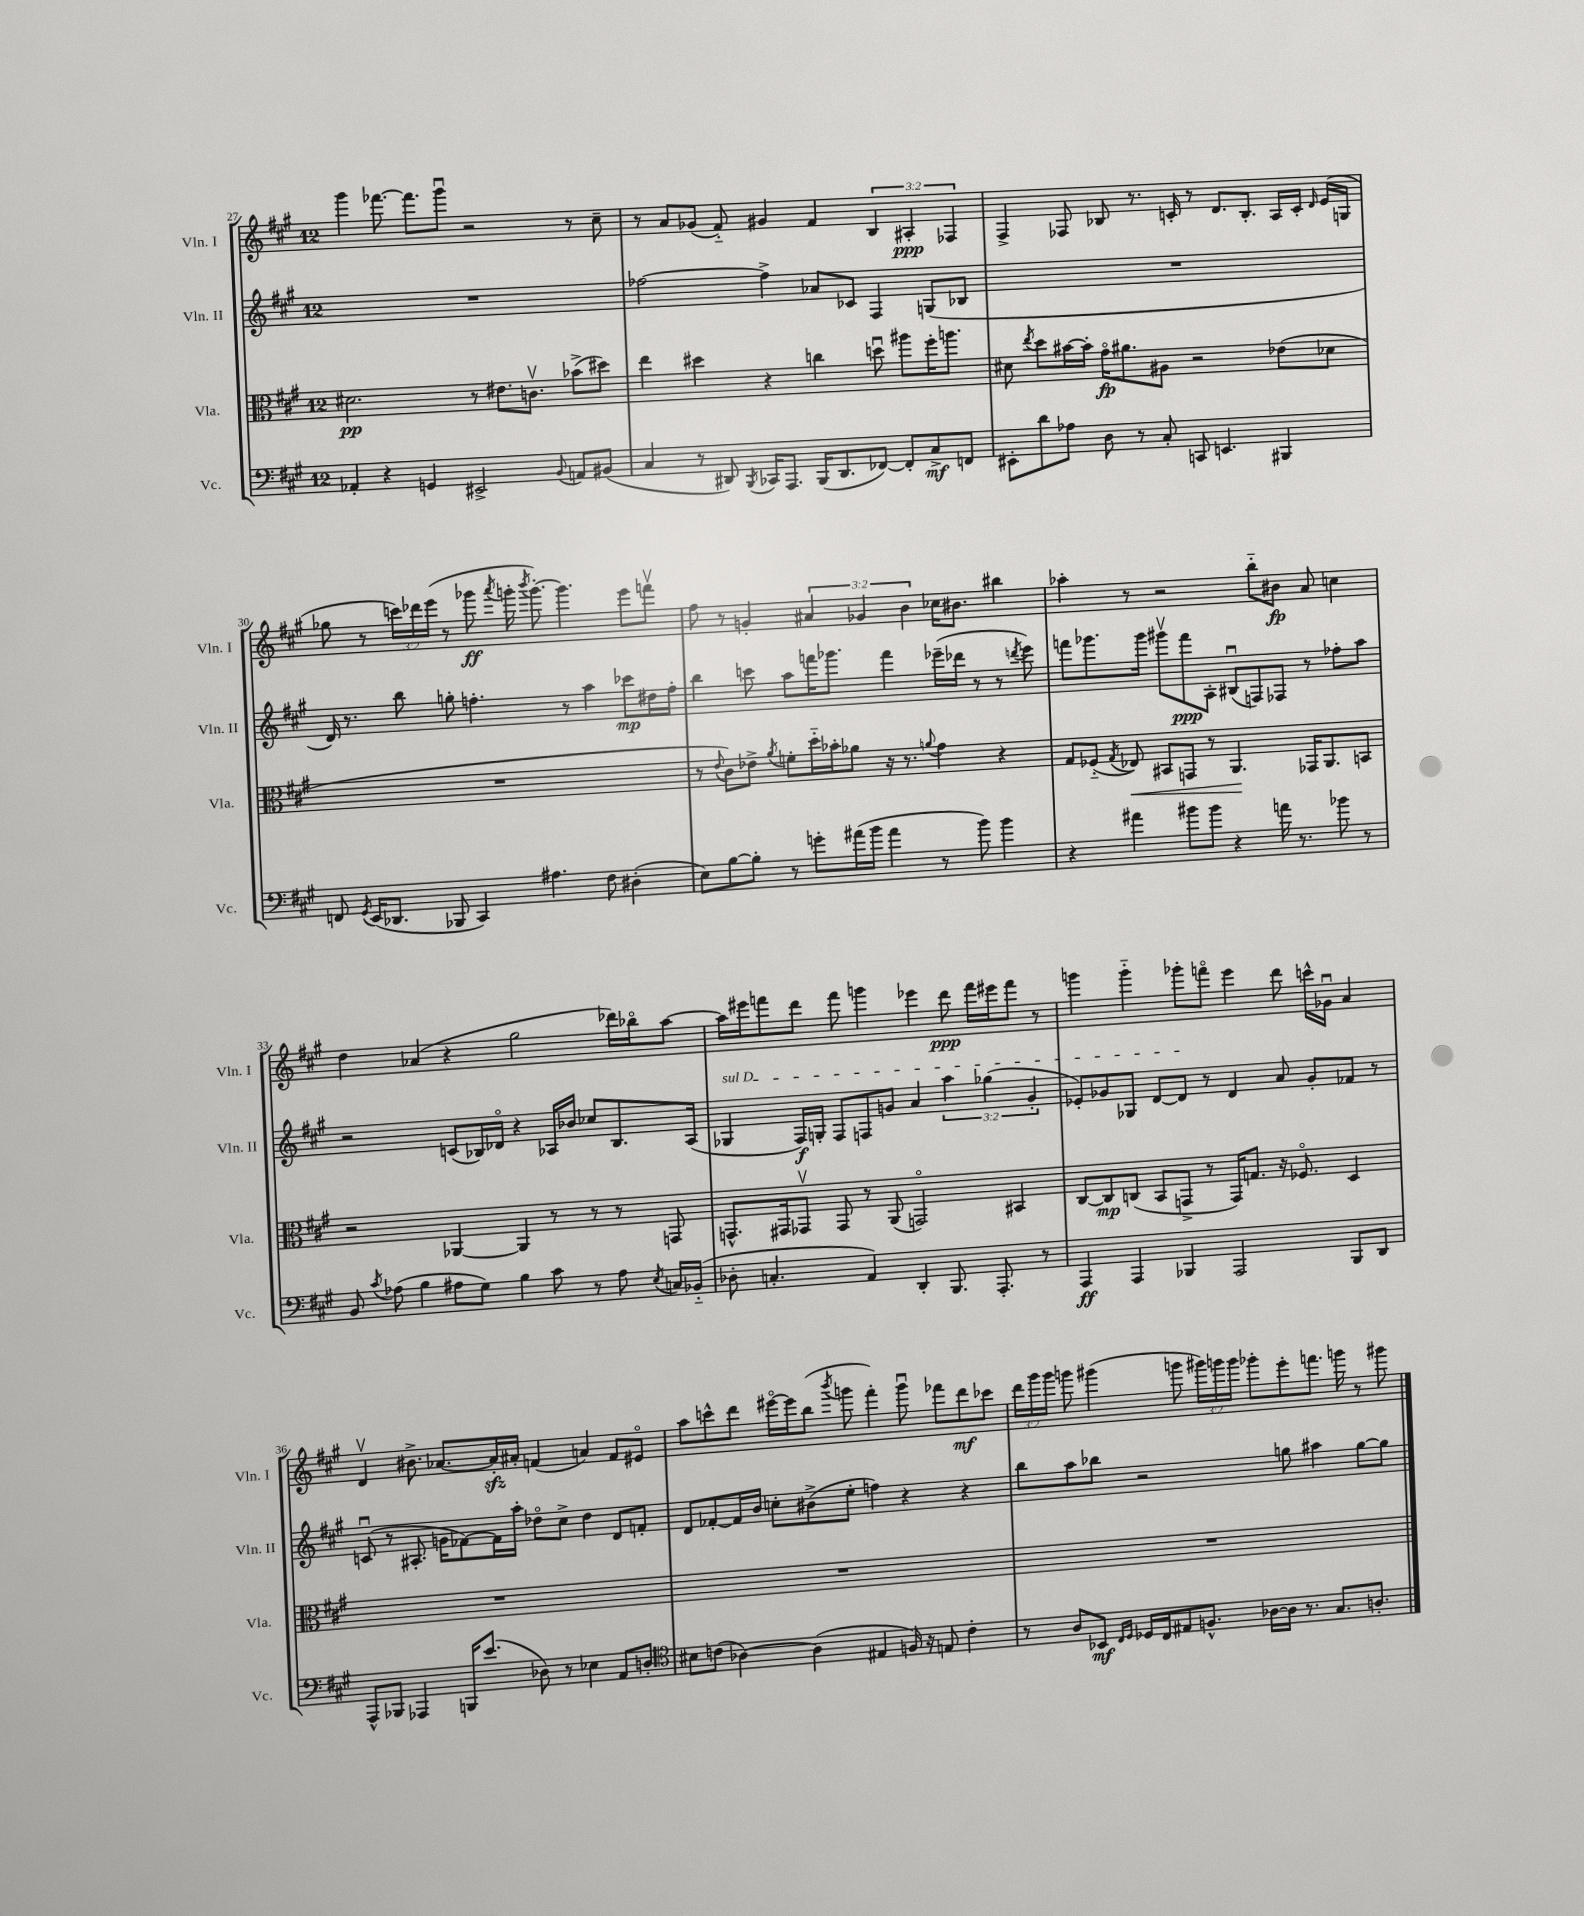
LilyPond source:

<<
\new StaffGroup <<
\new Staff = "s0" \with { instrumentName = "Vln. I" shortInstrumentName = "Vln. I" } {
    \clef treble \key a \major \once \override Staff.TimeSignature.style = #'single-digit \time 12/8 \override Staff.TupletNumber.text = #tuplet-number::calc-fraction-text
    \autoBeamOff gis'''4 fes'''8.~ fes'''8.[ gis'''8]\downbow r2 r8 cis''8-- |
    r8 a'8[ ges'8]( fis'8-_) gis'4 fis'4 \tuplet 3/2 { b4 ais4-.\ppp fes4 } |
    fis4-> fes8 bes8 r8. c'16-. r8 d'8.[ bes8.]-. a16[ c'16]-. \grace { d'16 } e'16[( g16] |
    ges''8 r8 \tuplet 3/2 { c'''16[) des'''16 e'''16]( } r8 ges'''8\ff \acciaccatura { a'''8 } g'''16-. \acciaccatura { b'''8 } g'''8.~-.) g'''4. e'''8[ f'''8]\upbow |
    fis''8 r8 g'4-. \tuplet 3/2 { ais'4 ges'4 b'4 } ces''16[ bis'8.] bis''4 |
    aes''4-. r8 r2 b''8[-_ bis'8]\fp a'8 c''4 |
    d''4 aes'4( r4 gis''2 des'''16[) bes''16\flageolet a''8]~ |
    a''16[ eis'''16 f'''8 d'''8] f'''8 g'''4 ees'''4 d'''8\ppp f'''16[ eis'''16 f'''8] r8 |
    g'''4 g'''4-_ ges'''8[-. f'''8]\flageolet e'''4 d'''8 c'''16[-^ ges'16]\downbow a'4 |
    d'4\upbow bis'8.-> aes'8.[~ aes'16-.\sfz ais'16]-. f'4( a'4) f'8[ eis'8]\flageolet |
    a''8[ c'''8-^ d'''8] eis'''16[~\flageolet eis'''16 b''8]( \acciaccatura { b'''8 } g'''8 fis'''4-.) g'''8\downbow fes'''8[ d'''8\mf ces'''8] |
    \tuplet 3/2 { d'''16[ gis'''16 gis'''16] } g'''8 gis'''4( g'''8 \tuplet 3/2 { gis'''16[) g'''16 g'''16] } ges'''8[-. e'''8-. f'''8.] g'''16 r8 gis'''8 \bar "|." |
}
\new Staff = "s1" \with { instrumentName = "Vln. II" shortInstrumentName = "Vln. II" } {
    \clef treble \key a \major \once \override Staff.TimeSignature.style = #'single-digit \time 12/8 \override Staff.TupletNumber.text = #tuplet-number::calc-fraction-text
    \autoBeamOff R1. |
    fes''2~ fes''4-> aes'8[ ces'8] fis4 g8[( bes8] |
    R1. |
    d'16) r8. b''8 g''8-. f''4.-. r8 a''4 ces'''8[\mp dis''16 f''16]-. |
    b''4 c'''8 a''8[ f'''16 ges'''8.] f'''4 ees'''16[--( des'''16] r8 r8 \acciaccatura { d'''8 } ees'''8) |
    f'''8[ ges'''8. ges'''16] gis'''8[\upbow f'''8\ppp a8]-. bis8[\downbow( f8) fes8] r8 fes''8[-. a''8] |
    r2 c'8[( bes16) des'16]\flageolet r4 aes16[ bes'16] ces''8[ bes8. aes16]( |
    \once \override TextSpanner.bound-details.left.text = \markup { \italic "sul D" } ges4\startTextSpan fis16[\f) g16]-. fis8[ f8 g'8] a'4 \tuplet 3/2 { a''4 ges''4( g'4-. } |
    ees'8[-.) ges'8 ges8] d'8[~ d'8]\stopTextSpan r8 d'4 a'8 ges'8[-. fes'8] r8 |
    c'8\downbow( r8 ais8.-. g'16[ fes'8~) fes'16 a''16]-. des''8[\flageolet cis''8]-> des''4 d'8[ f'8]-. |
    d'8[ fes'8~-. fes'16 b'16] c''8[-. bis'8->( e''8]-. f''4) r4 r4 |
    b''8[ a''8 bes''8] r2 g''8 ais''4 g''8[~ g''8] \bar "|." |
}
\new Staff = "s2" \with { instrumentName = "Vla." shortInstrumentName = "Vla." } {
    \clef alto \key a \major \once \override Staff.TimeSignature.style = #'single-digit \time 12/8
    \autoBeamOff dis'2.\pp r8 eis'8.[ c'8.]\upbow bes'8[->( dis''8]) |
    e''4 dis''4 r4 c''4 d''8\downbow ais''8[ fis''16-. a''8.] |
    dis'8 \acciaccatura { e''8 } d''8[ bis'16~ bis'16]-. gis'16[\flageolet\fp ais'8. ais8] r2 ees'8[( des'8] |
    R1. |
    r8 \appoggiatura { e'8 } cis'8[) ees'8]-> \acciaccatura { a'8 } f'8[-. d''16-_ bes'16-. aes'8] r16 r8. \appoggiatura { a'8 } gis'4 r4 |
    gis8[ fes8]-_( \acciaccatura { gis8 } ees8\<) bis,8[ g,8] r8 a,4.\! ges,16[ a,8. b,8] |
    r2 aes,4~ aes,4 r8 r8 r8 g,8 |
    g,8.[-^ gis,16 ges,8]\upbow ges,8 r8 a,8( g,2\flageolet) bis,4 |
    cis8[~ cis8\mp c8]( b,8[ g,8]-> r8 g,16[) g8.] r16 fes8.\flageolet d4 |
    R1. |
    R1. |
    R1. \bar "|." |
}
\new Staff = "s3" \with { instrumentName = "Vc." shortInstrumentName = "Vc." } {
    \clef bass \key a \major \once \override Staff.TimeSignature.style = #'single-digit \time 12/8
    \autoBeamOff aes,4-. r4 g,4 eis,2-> \appoggiatura { b,8 } a,8[ bis,8]( |
    cis4 r8 dis,8) \acciaccatura { b,,8 } ces,16[ a,,8.] b,,16[( dis,8. fes,8]~) fes,8[-. cis8->\mf f,8] |
    eis,8[-. d'8 aes8] d8 r8 cis8-. c,8 e,4. bis,,4 |
    f,8 \acciaccatura { gis,8 } e,16[( des,8.] bes,,8 cis,4) ais4. fis8 dis4-.( |
    e8[) b8~ b8]-. r8 g'8[-. ais'16( b'16] ais'4 r8 b'8) b'4 |
    r4 ais'4 bis'8[ bis'8] r4 a'16 r8. bes'8 r8 |
    b,8 \acciaccatura { cis'8 } aes8( b4 ais8[ gis8]) b4 cis'8 r8 ais8 \acciaccatura { e8 } c16[ bes,16]-_( |
    des8-. c4.-. a,4) d,4-. b,,8. a,,8.-. r8 |
    a,,4\ff a,,4 bes,,4 a,,2 bes,,8[ d,8] |
    a,,8[-^ bes,,8] aes,,4 b,,16[ e'8.]( des8) r8 ees4 a,8[ d8]-. |
    \clef tenor bis8[ c'8]( aes4~) aes4( eis4 f16) r16 e8 c'4-. |
    r8 a8[ bes,8]\mf \grace { cis16[ d16] } des16[ cis16 eis8 f8.]-^ aes16[~ aes16] r8. gis8.[ a8.]-. \bar "|." |
}
>>
>>
\layout { \context { \Score currentBarNumber = #27 } }
